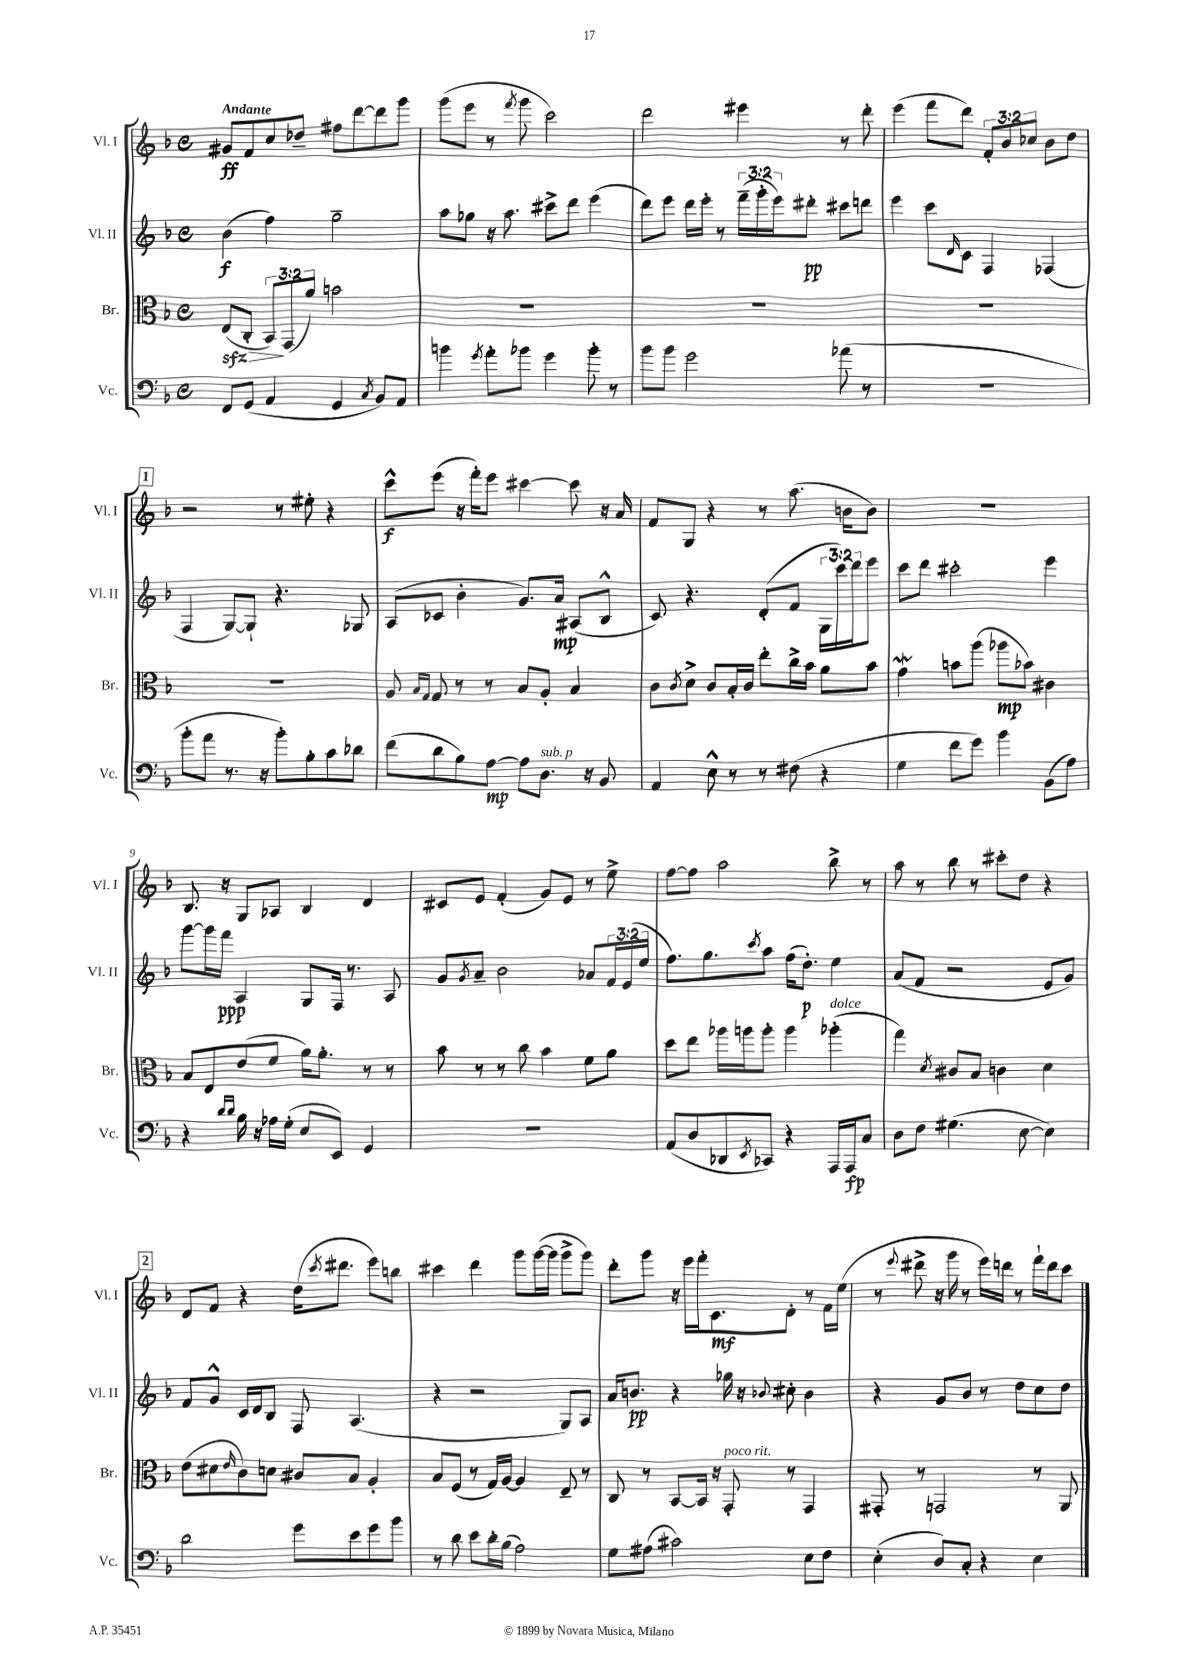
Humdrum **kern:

**kern	**dynam	**kern	**dynam	**kern	**dynam	**kern	**dynam
*part4	*part4	*part3	*part3	*part2	*part2	*part1	*part1
*staff4	*staff4	*staff3	*staff3	*staff2	*staff2	*staff1	*staff1
*I"Vc.	*	*I"Br.	*	*I"Vl. II	*	*I"Vl. I	*
*I'Vc.	*	*I'Br.	*	*I'Vl. II	*	*I'Vl. I	*
*clefF4	*	*clefC3	*	*clefG2	*	*clefG2	*
*k[b-]	*	*k[b-]	*	*k[b-]	*	*k[b-]	*
*M4/4	*	*M4/4	*	*M4/4	*	*M4/4	*
*met(c)	*	*met(c)	*	*met(c)	*	*met(c)	*
=1	=1	=1	=1	=1	=1	=1	=1
!	!	!	!	!	!	!LO:TX:a:B:t=Andante	!
!	!	!	!LO:HP:b	!	!	!	!
8FF/L	.	(8Ezz/L	>	(4b-\	f	8g#X/L	ff
(8GG/J	.	8C'/J	.	.	.	8f/	.
4AA/	.	12BB-/L)	.	4ff\)	.	8cc/	.
.	.	(12GG/	]	.	.	.	.
.	.	.	.	.	.	8dd-X~/J	.
.	.	12a/J)	.	.	.	.	.
4GG/	.	2bn\	.	2gg~\	.	8ff#X\L	.
.	.	.	.	.	.	[8ddd\	.
8qC/	.	.	.	.	.	.	.
8BB-/L)	.	.	.	.	.	8ddd\]	.
8AA/J	.	.	.	.	.	8ggg\J	.
=2	=2	=2	=2	=2	=2	=2	=2
4bn\	.	1r	.	8aa\L	.	(8ggg\L	.
.	.	.	.	8gg-X\J	.	8eee\J	.
8qg/	.	.	.	.	.	.	.
8a'\L	.	.	.	16r	.	8r	.
.	.	.	.	8.aa\	.	.	.
.	.	.	.	.	.	8qfff/	.
8b-X\J	.	.	.	.	.	8ggg\	.
4g\	.	.	.	8ccc#X^\L	.	2ccc\)	.
.	.	.	.	8ddd\J	.	.	.
8b-'\	.	.	.	(4eee\	.	.	.
8r	.	.	.	.	.	.	.
=3	=3	=3	=3	=3	=3	=3	=3
8b-\L	.	1r	.	8ddd\L)	.	2ddd\	.
8b-\J	.	.	.	8eee\J	.	.	.
2g\	.	.	.	16ddd\LL	.	.	.
.	.	.	.	16eee'\JJ	.	.	.
.	.	.	.	8r	.	.	.
.	.	.	.	(24fff~\LL	.	4eee#X\	.
.	.	.	.	24ggg'\	.	.	.
.	.	.	.	24eee\J)	.	.	.
.	.	.	.	8ddd#X'\J	pp	.	.
(8a-X\	.	.	.	8ccc#X\L	.	8r	.
8r	.	.	.	8dddn\J	.	8ddd'\	.
=4	=4	=4	=4	=4	=4	=4	=4
1r	.	1r	.	4eee\	.	(4eee\	.
.	.	.	.	8ccc\L	.	8fff\L	.
.	.	.	.	16qqd/	.	.	.
.	.	.	.	8c\J	.	8ddd\J)	.
.	.	.	.	4F/	.	12f'/L	.
.	.	.	.	.	.	12b-/	.
.	.	.	.	.	.	12cc-X/J	.
.	.	.	.	(4F-X/	.	8b-\L	.
.	.	.	.	.	.	8dd\J	.
!!LO:LB:g=z
!!LO:REH:place=s1:t=1
=5	=5	=5	=5	=5	=5	=5	=5
8b-'\L	.	1r	.	4F/	.	2r	.
8a\J	.	.	.	.	.	.	.
8.r	.	.	.	[8G/L)	.	.	.
.	.	.	.	8G`/J]	.	.	.
16r	.	.	.	.	.	.	.
8b-'\L)	.	.	.	4.r	.	8r	.
8B-'\	.	.	.	.	.	8ee#X'\	.
8c\	.	.	.	.	.	4r	.
8d-X\J	.	.	.	8G-X/	.	.	.
=6	=6	=6	=6	=6	=6	=6	=6
(8f\L	.	8A/	.	(8A/L	.	8ccc^^\L	f
.	.	16qqB-/LL	.	.	.	.	.
.	.	16qqG/JJ	.	.	.	.	.
8d\	.	8G/	.	8c-X/J	.	(8eee\J	.
8B-\)	.	8r	.	4b-'\	.	16r	.
.	.	.	.	.	.	16fff'\KL)	.
[8A\J	mp	8r	.	.	.	8eee\J	.
8A\L]	.	8B-/L	.	8.g/L)	.	[4ccc#X\	.
!LO:TX:a:i:t=sub. p	!	!	!	!	!	!	!
8.D\J	.	8A'/J	.	.	.	.	.
.	.	.	.	16a/Jk	mp	.	.
.	.	4B-/	.	(8A#X/L	.	8ccc#\]	.
16r	.	.	.	.	.	.	.
8BB-/	.	.	.	8B-^^/J	.	16r	.
.	.	.	.	.	.	16a/	.
=7	=7	=7	=7	=7	=7	=7	=7
4AA/	.	8c\L	.	8c/)	.	8f/L	.
.	.	8qc/	.	.	.	.	.
.	.	8d^\J	.	4.r	.	8G/J	.
8E^^\	.	8c/L	.	.	.	4r	.
8r	.	16B-'/L	.	.	.	.	.
.	.	16c/JJ	.	.	.	.	.
8r	.	8ee'\L	.	(8d'/L	.	8r	.
(8F#X\	.	16cc^\L	.	8f/J	.	(8.aa\	.
.	.	16b-\JJ	.	.	.	.	.
4r	.	8a\L	.	24G\LL	.	.	.
.	.	.	.	24ccc\)	.	.	.
.	.	.	.	.	.	16bn\KL	.
.	.	.	.	24ddd\J	.	.	.
.	.	8b-\J	.	8eee\J	.	8b\J)	.
=8	=8	=8	=8	=8	=8	=8	=8
4G\	.	4gW\	.	8ccc\L	.	1r	.
.	.	.	.	8ddd\J	.	.	.
8f\L	.	8bn\L	.	2ccc#X'\	.	.	.
8g\J)	.	(8aa\J	.	.	.	.	.
4b-\	.	8aa-X\L	mp	.	.	.	.
.	.	8b-X\J)	.	.	.	.	.
(8BB-\L	.	4c#X\	.	4eee\	.	.	.
8A\J)	.	.	.	.	.	.	.
!!LO:LB:g=z
=9	=9	=9	=9	=9	=9	=9	=9
4r	.	8B-/L	.	[8ggg\L	.	8.B-/	.
.	.	8E/	.	16ggg\L]	.	.	.
.	.	.	.	16fff\JJ	ppp	16r	.
16qqd/LL	.	.	.	.	.	.	.
16qqd/JJ	.	.	.	.	.	.	.
16B-\	.	(8e/	.	4A/	.	8G/L	.
16r	.	.	.	.	.	.	.
16A-X\LL	.	8f/J	.	.	.	8A-X/J	.
(16G'\JJ	.	.	.	.	.	.	.
8E/L	.	16a\KL)	.	8G/L	.	4B-/	.
.	.	8.a'\J	.	.	.	.	.
8EE/J)	.	.	.	16F/Jk	.	.	.
.	.	.	.	8.r	.	.	.
4GG/	.	8r	.	.	.	4d/	.
.	.	8r	.	8A/	.	.	.
=10	=10	=10	=10	=10	=10	=10	=10
1r	.	8b-\	.	8g/L	.	8c#X/L	.
.	.	.	.	8qg/	.	.	.
.	.	8r	.	8a~/J	.	8e/J	.
.	.	8r	.	2b-\	.	(4f'/	.
.	.	8cc\	.	.	.	.	.
.	.	4b-\	.	.	.	8g/L)	.
.	.	.	.	.	.	8e/J	.
.	.	8f\L	.	8a-X/L	.	8r	.
.	.	8a\J	.	24f/L	.	8ee^\	.
.	.	.	.	(24e/	.	.	.
.	.	.	.	24ee/JJ	.	.	.
=11	=11	=11	=11	=11	=11	=11	=11
(8AA/L	.	8dd\L	.	8.ff\L)	.	[8ff\L	.
8D/	.	8ee\J	.	.	.	8ff\J]	.
.	.	.	.	8.gg\	.	.	.
8DD-X/	.	16aa-X\LL	.	.	.	2aa\	.
.	.	16aan\J	.	.	.	.	.
8qEE/	.	.	.	8qccc/	.	.	.
8CC-X/J)	.	8aa'\J	.	8aa\J	.	.	.
4r	.	4aa\	.	(16ff\KL	.	.	.
.	.	.	.	8.dd'\J)	p	.	.
!	!	!LO:TX:a:i:t=dolce	!	!	!	!	!
16AAA/LL	.	(4aa-X'\	.	4ee\	.	8bb-^\	.
16AAA/J	fp	.	.	.	.	.	.
8C/J	.	.	.	.	.	8r	.
=12	=12	=12	=12	=12	=12	=12	=12
8D\L	.	4gg\)	.	(8a/L	.	8aa\	.
8F\J	.	.	.	8f/J	.	8r	.
.	.	8qd/	.	.	.	.	.
(4.G#X\	.	8c#X/L	.	2r	.	8bb-\	.
.	.	8B-/J	.	.	.	8r	.
.	.	4cn\	.	.	.	8ccc#X'\L	.
[8E\	.	.	.	.	.	8dd\J	.
4E\])	.	4d\	.	8e/L	.	4r	.
.	.	.	.	8g/J)	.	.	.
!!LO:LB:g=z
!!LO:REH:place=s1:t=2
=13	=13	=13	=13	=13	=13	=13	=13
2d\	.	(8e\L	.	8f/L	.	8d/L	.
.	.	8d#X\	.	8g^^/J	.	8f/J	.
.	.	16qqe/	.	.	.	.	.
.	.	8c\)	.	16c/LL	.	4r	.
.	.	.	.	16d/J	.	.	.
.	.	8dn\J	.	8B-/J	.	.	.
8g\L	.	8c#X/L	.	8F/	.	(16dd\KL	.
.	.	.	.	.	.	8qccc/	.
.	.	.	.	.	.	8.ddd#X\J	.
8e\	.	8B-/J	.	(4.A/	.	.	.
8g\	.	4A'/	.	.	.	8eee\L)	.
8b-\J	.	.	.	.	.	8bbn\J	.
=14	=14	=14	=14	=14	=14	=14	=14
8r	.	8B-/L	.	4r	.	4ccc#X\	.
8d\	.	(8F/J	.	.	.	.	.
8e\L	.	8r	.	2r	.	4ddd\	.
16d'\L	.	16G/LL)	.	.	.	.	.
(16B-\JJ	.	[16A/JJ	.	.	.	.	.
2A\)	.	4A/]	.	.	.	8ggg\L	.
.	.	.	.	.	.	([16ggg\L	.
.	.	.	.	.	.	16ggg\JJ]	.
.	.	8E~/	.	8G/L)	.	8ggg^\L	.
.	.	8r	.	8A/J	.	8ggg\J)	.
=15	=15	=15	=15	=15	=15	=15	=15
8G\L	.	8C/	.	16a/KL	.	8ddd'\L	.
.	.	.	.	8.bn/J	pp	.	.
(8A#X\J	.	8r	.	.	.	8ggg\J	.
2c#X\)	.	[8BB-/L	.	4r	.	16r	.
.	.	.	.	.	.	16eee\LL	.
.	.	16BB-/Jk]	.	.	.	16fff'\J	.
.	.	16r	.	.	.	8.c\	mf
!	!	!LO:TX:a:i:t=poco rit.	!	!	!	!	!
.	.	8GG'/	.	16gg-X\	.	.	.
.	.	.	.	16r	.	.	.
.	.	.	.	8qqb-X/	.	.	.
.	.	8r	.	8cc#X'\	.	8d'\J	.
8E\L	.	4GG/	.	4b-\	.	8r	.
8F\J	.	.	.	.	.	16f\LL	.
.	.	.	.	.	.	(16ee\JJ	.
=16	=16	=16	=16	=16	=16	=16	=16
(4E'\	.	8GG#X'/	.	4r	.	8r	.
.	.	.	.	.	.	8qqeee/	.
.	.	8r	.	.	.	8ddd#X^\	.
8D/L)	.	2GGn/	.	8g/L	.	16r	.
.	.	.	.	.	.	16ggg\	.
8C'/J	.	.	.	8b-/J	.	8r	.
4r	.	.	.	8r	.	16eee\LL)	.
.	.	.	.	.	.	16dddn\JJ	.
.	.	.	.	8dd\L	.	8r	.
4E\	.	8r	.	8cc\	.	16fff`\LL	.
.	.	.	.	.	.	16ddd\J	.
.	.	8AA/	.	8dd\J	.	8ccc\J	.
==	==	==	==	==	==	==	==
*-	*-	*-	*-	*-	*-	*-	*-
